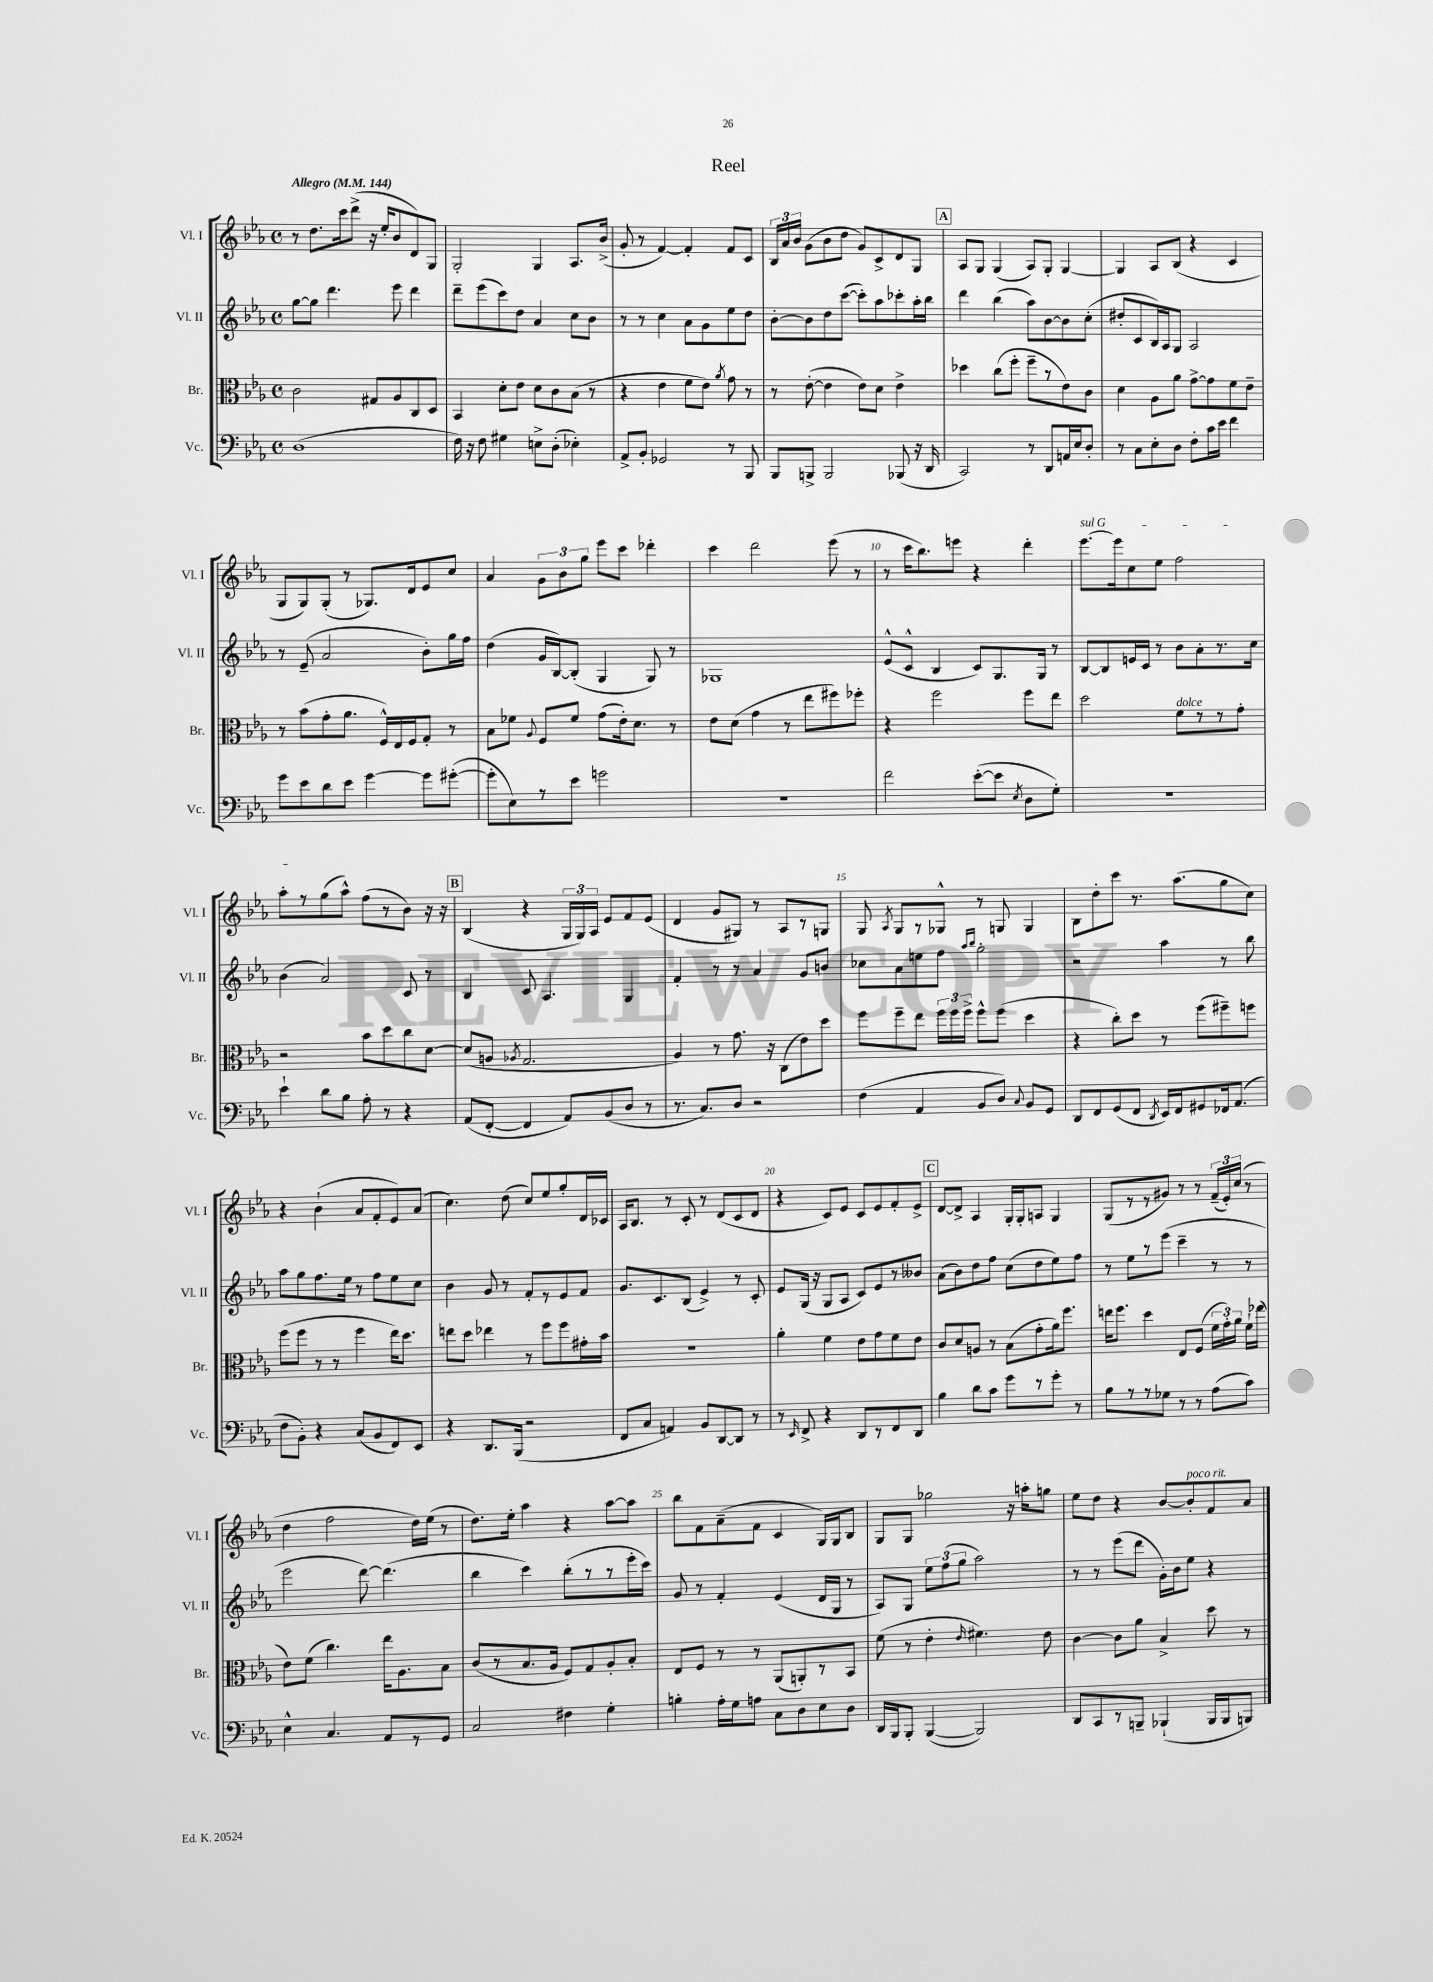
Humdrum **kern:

**kern	**kern	**kern	**kern
*staff4	*staff3	*staff2	*staff1
*clefF4	*clefC3	*clefG2	*clefG2
*k[b-e-a-]	*k[b-e-a-]	*k[b-e-a-]	*k[b-e-a-]
*M4/4	*M4/4	*M4/4	*M4/4
*met(c)	*met(c)	*met(c)	*met(c)
*MM144	*MM144	*MM144	*MM144
(1D	2c	[8gg	8r
.	.	8gg]	8.dd
.	.	4.ddd	.
.	.	.	16ccc
.	.	.	(8ddd^
.	8G#	.	16r
.	.	.	16ee-'
.	8A-	8eee-	8b-
.	8C	4ddd	8d)
.	8D	.	8G
=	=	=	=
16F)	4BB-	8ddd~	2G'
16r	.	.	.
8F	.	(8eee-	.
4G#	8d'	8ccc)	.
.	8e-	8dd	.
8E^	8d	4a-	4G
(8D'	8c	.	.
4E-')	(8B-	8cc	8.A-
.	8r	8b-	.
.	.	.	(16b-^
=	=	=	=
8AA-^	4r	8r	8g'
8BB-'	.	8r	8r
2GG-	4e-	4cc	[4f)
.	8f	8a-	4f']
.	8e-)	8g	.
.	8qa-	.	.
8r	8g	8ee-	8f
8BBB-	8r	8dd	8c
=	=	=	=
8BBB-	8r	[8b-'	24B-
.	.	.	24a-
.	.	.	24b-
8BBB^	([8e-'	8b-]	(8g
2BBB	4e-]	8dd	8b-
.	.	([8ccc	8dd
.	8e-)	8ccc'])	8g)
.	8d	8aa-	8c^
(8BBB-	4e-^	8ccc-'	8d
16r	.	16aa-'	8G
16DD	.	16bb-	.
=	=	=	=
2CC)	4dd-	4ddd	8A-
.	.	.	8G
.	(8cc	(4bb-	(4G
.	8ff'	.	.
8r	8ff~	8aa-)	8A-)
8DD	8r	[8b-	8G'
16AA	8e-)	8b-]	[4G
16E-	.	.	.
8D'	8c	(8cc'	.
=	=	=	=
8r	4d	8dd#'	4G]
8C	.	8c	.
8E-'	8A-	16B-)	8A-
.	.	16A-	.
8D	8a-	8G	(8B-
8F'	[8g^	2A-	4r
16c	8g]	.	.
16e-	.	.	.
4f	8f	.	4c
.	8e-~	.	.
=	=	=	=
8g	8r	8r	8G
8e-	(8b-	(8e-~	8G)
8d	8g'	2a-	(8G'
8e-	8.a-	.	8r
[4g	.	.	8.G-)
.	16F^^)	.	.
.	16E-	.	.
.	16F	.	16d
8g]	8G'	8b-')	8e-
([8g#'	8r	16gg	8cc
.	.	16ff	.
=	=	=	=
8g#']	8B-	(4dd	4a-
8E-)	8f-	.	.
.	8qqA-	.	.
8r	8F	16g	12g
.	.	[16B-)	.
.	.	.	12b-
8e-	8f-	(8B-']	.
.	.	.	12gg
2g	(8g	4G	8eee-
.	16e-')	.	8ccc
.	8.d	.	.
.	.	8G)	4ddd-'
.	8r	8r	.
=	=	=	=
1r	8e-	1G-	4ccc
.	(8d	.	.
.	4g	.	2ddd
.	8r	.	.
.	8ee-	.	.
.	8ff#)	.	(8eee-
.	8ff-'	.	8r
=	=	=	=
2f	4r	(8e-^^	8r
.	.	8c^^	16ccc
.	.	.	8.bb-)
.	2ff	4B-	.
.	.	.	8eee
([8e-'	.	8c)	4r
8e-]	.	8.G	.
8qE-	.	.	.
8D	8ff	.	4ddd'
.	.	16G	.
8G')	8ee-	8r	.
=	=	=	=
1r	2dd	[8B-	[8.eee-
.	.	8B-]	.
.	.	.	16eee-]
.	.	16e	8cc
.	.	16c	.
.	.	8r	8ee-
.	8f	8b-	2ff
.	8r	8a-'	.
.	8r	8.r	.
.	8g'	.	.
.	.	16cc	.
=	=	=	=
4e-`	2r	(4b-	8aa-'
.	.	.	8r
8d	.	2a-)	(8gg
8B-	.	.	8aa-^^)
8A-'	8b-	.	(8ff
8r	8dd	.	8r
4r	8cc	8c	8b-)
.	[8d	8r	16r
.	.	.	16r
=	=	=	=
(8AA-	(8d]	4B-	(4B-
[8FF'	8A	.	.
.	8qA-	.	.
4FF]	2.G	8c	4r
.	.	4.A-	.
8AA-)	.	.	24G
.	.	.	24G)
.	.	.	24A-
(8BB-	.	.	8e-
8D	.	4G	8f
8r	.	.	(8e-
=	=	=	=
8.r	4A-)	4f'	4d
8.C)	.	.	.
.	8r	8r	8g
8D	8.g	8r	8G#)
2r	.	4a-	8r
.	16r	.	.
.	(8C	.	8A-
.	8e-)	8g	8r
.	8dd	8b	8G
=	=	=	=
(4F	8ff	8cc-	8G
.	.	.	8qA-
.	8ff~	8a-	8G
4AA-	8ee-	8ee	8r
.	24ff	8ff	8G-^^
.	24ff	.	.
.	24ff^	.	.
.	.	16qqaa-	.
.	.	16qqbb-	.
8BB-	8ff^^	2gg'	8r
8D)	(8ff	.	8G
8qqC	.	.	.
8BB-	4dd	.	4G
8GG	.	.	.
=	=	=	=
8DD	4r	2r	8B-
8FF	.	.	8dd'
(8GG	8cc')	.	8ccc
8FF	8dd	.	8.r
8qDD	.	.	.
16EE-)	8r	4aa-	.
16FF	.	.	(8.aa-
8GG#	(8ff	.	.
16FF-	8ff#~)	8r	8gg
(8.AA-	.	.	.
.	8ff	8bb-	8cc)
=	=	=	=
8F	(8ff	8aa-	4r
8BB-')	8ff	8gg	.
4r	8r	8.ff	(4b-`
.	8r	.	.
.	.	16ee-	.
(8C	4ff	8r	8a-
8BB-	.	8ff	8f'
8FF)	16ee-)	8ee-	8e-)
.	8.dd	.	.
8EE-	.	8cc	(8a-
=	=	=	=
4r	8ee	4b-	4.cc)
.	8dd	.	.
8.DD	4ee-	8g	.
.	.	8r	(8dd
(16BBB-	.	.	.
2r	8r	8f'	8cc)
.	8ff	8r	8ee-
.	8ff	8e-	8gg'
.	16g#'	8f	16d
.	16b-	.	16c-
=	=	=	=
8FF	1r	8.g	16A-
.	.	.	8.B-
8C	.	.	.
.	.	8.c	.
4AA)	.	.	8r
.	.	(8B-	8c'
8BB-	.	4e-^)	8r
[8DD	.	.	(8d
8DD]	.	8r	8c
8r	.	8c'	8d
=	=	=	=
8r	4a-'	8e-	4r
16qqEE-	.	.	.
8FF^	.	(16G	.
.	.	16r	.
4r	4f	8G	8c)
.	.	8A-	8e-
8DD	8e-	8c)	8c
8r	8g	8e-	8e-
8FF	8f	8r	8f'
8DD	8e-	8b--	8e-^
=	=	=	=
4B-	8c	(8a-	[8d
.	8d	8b-)	8d^]
8d	8A	8dd	4A-
8c	8r	8ff	.
8g	(8B-	(8cc	16G'
.	.	.	16G'
8r	8g'	8dd	8A
8g'	16a-)	8ee-)	4G
.	8.ff	.	.
8r	.	8ff	.
=	=	=	=
8B-	16ee	8r	(8G
.	8.ff	.	.
8r	.	8ee-	8r
8r	4dd	8r	8r
8G-	.	(8eee-	8g#)
8r	8E-	4ccc~	8r
8r	(8F	.	8r
(8A-	24f	8r	(24f~
.	24g')	.	24e-')
.	24a-	.	(24cc
8c)	16f`	8r	8r
.	(16ee-	.	.
=	=	=	=
4E-^^	8e-)	2eee-	4dd
.	(8f	.	.
4.C	4.cc)	.	2ff
.	.	[8ddd)	.
8AA-	16ee-	(4.ddd]	.
.	8.A-	.	.
8r	.	.	16dd)
.	.	.	(16ee-
8GG	8B-	.	8r
=	=	=	=
2C	(8c	4bb-	8.dd)
.	8r	.	.
.	.	.	16ee-'
.	8.B-	4ccc)	4aa-
.	16A-	.	.
4F#	8F)	(8bb-'	4r
.	8G	8r	.
4G'	8A-'	8r	[8aa-
.	8B-'	16eee-'	8aa-]
.	.	16ccc)	.
=	=	=	=
4B'	8E-	8g	8bb-
.	8F	8r	8f
16A-'	8r	4f'	(8a-~
16G	.	.	.
8A	8r	.	8f
8C	(8AA-	(4e-	4c
8D	8AA')	.	.
8E-	8r	16d	16G)
.	.	16G	16G
8D	8BB-	8r	8B-
=	=	=	=
16DD	(8f	8A-)	8G
16BBB-	.	.	.
8BBB-'	8r	8G	8G
([4BBB-	4e-'	12ee-	2gg-
.	.	(12ff	.
.	.	12gg	.
.	16qqe-	.	.
2BBB-])	4.f#)	2aa-)	.
.	.	.	16r
.	.	.	16aa'
.	8e-	.	8gg
=	=	=	=
8DD	[4c	8r	8ee-
8CC	.	8r	8dd
8r	8c]	(8eee-	4r
8BBB~	8a-	8ddd	.
(4BBB-`	4B-^	16g')	[8b-
.	.	16b-	.
.	.	8ee-	8b-']
16BBB-	8dd	4r	8f
16BBB-	.	.	.
8BBB)	8r	.	8a-
==	==	==	==
*-	*-	*-	*-
